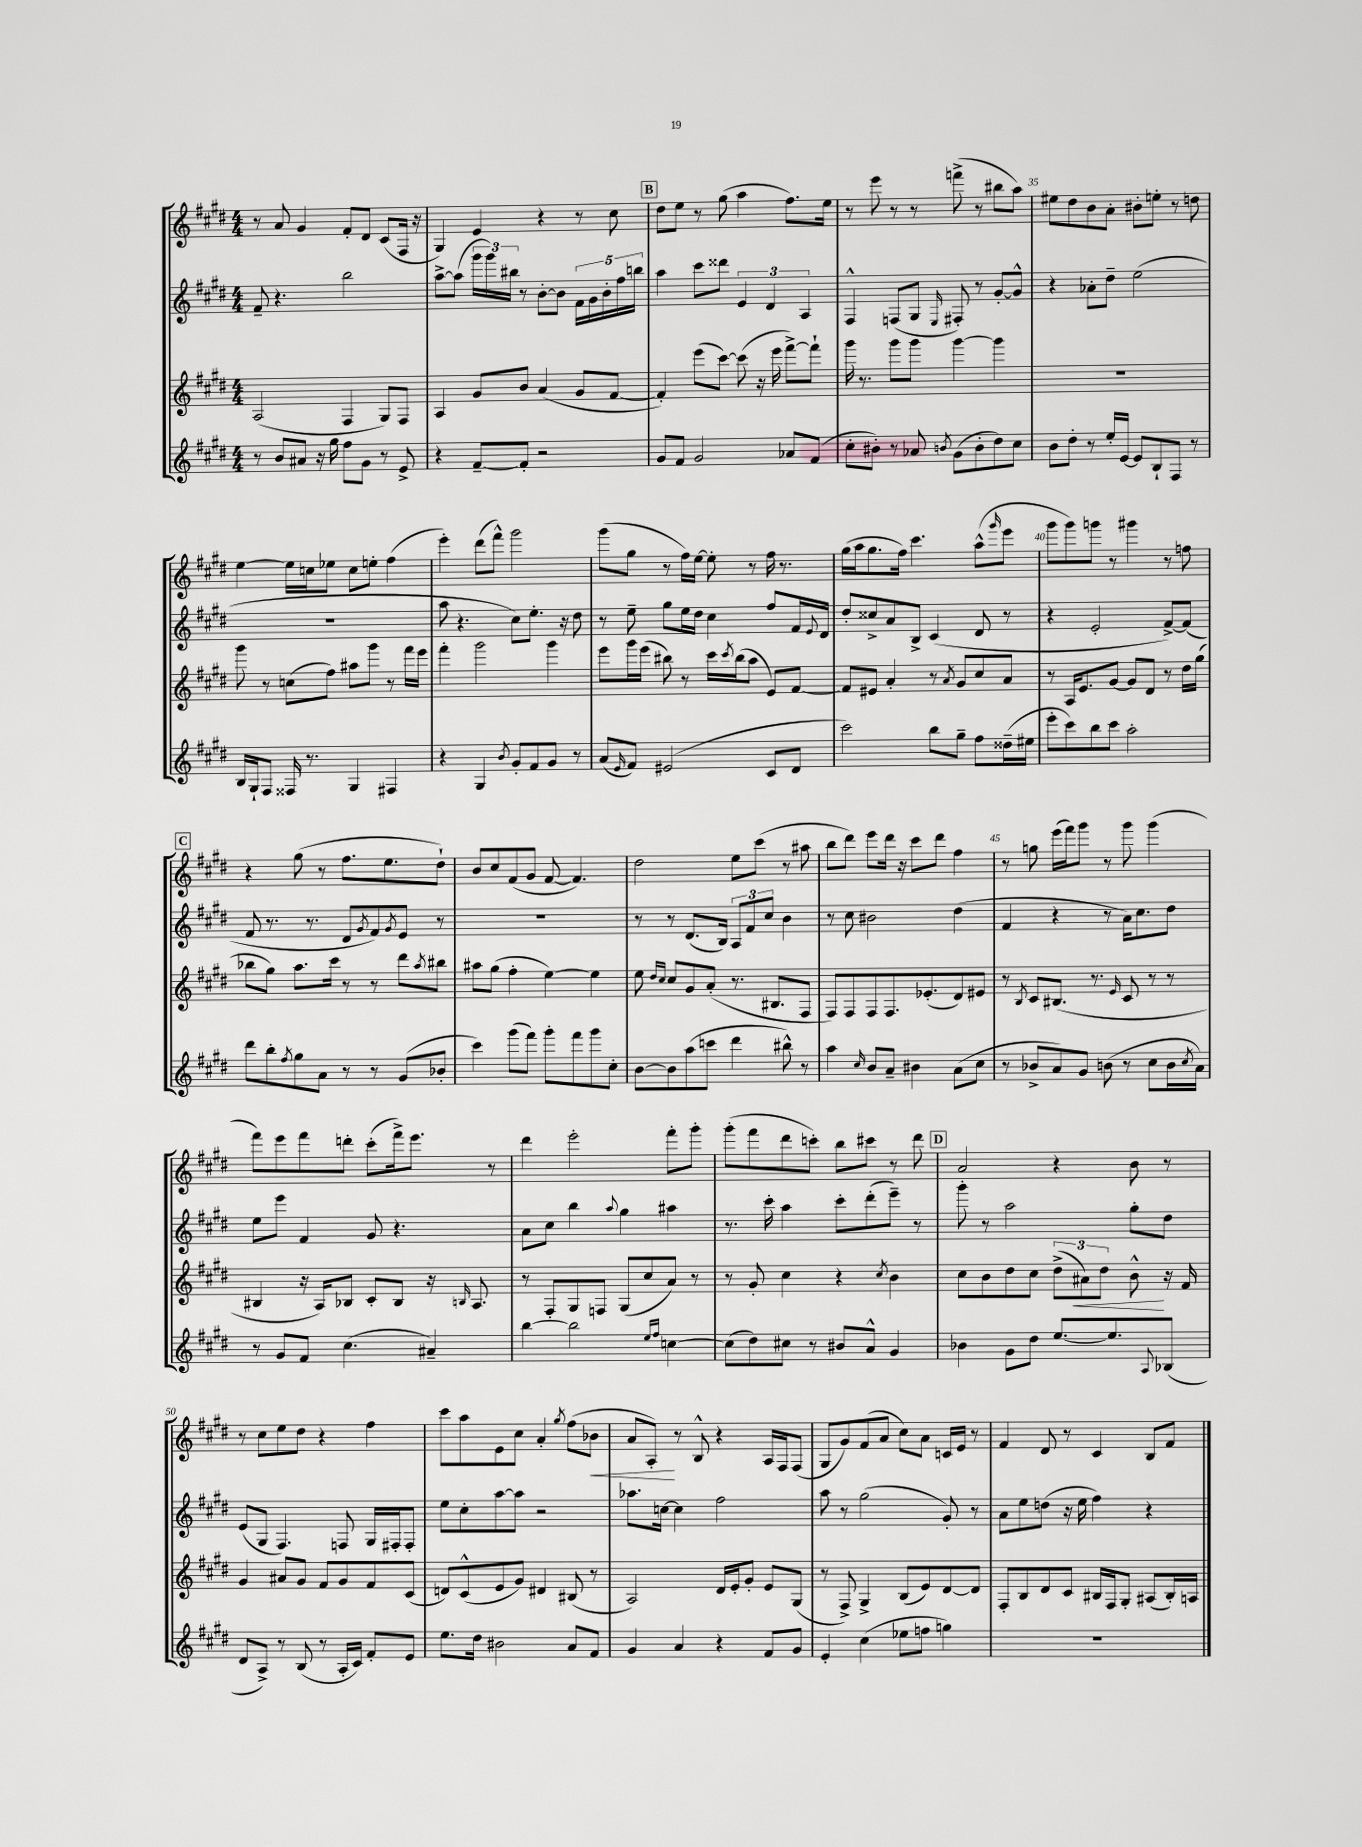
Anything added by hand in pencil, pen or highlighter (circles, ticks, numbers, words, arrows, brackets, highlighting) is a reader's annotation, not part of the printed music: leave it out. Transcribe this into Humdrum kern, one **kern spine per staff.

**kern	**kern	**kern	**kern
*staff4	*staff3	*staff2	*staff1
*clefG2	*clefG2	*clefG2	*clefG2
*k[f#c#g#d#]	*k[f#c#g#d#]	*k[f#c#g#d#]	*k[f#c#g#d#]
*M4/4	*M4/4	*M4/4	*M4/4
8r	(2A/	8f#~/	8r
8b/L	.	4.r	8a/
8a#/J	.	.	4g#/
16r	.	.	.
16gg#\	.	.	.
8ff#\L	4F#/	2bb\	8f#'/L
8g#\J	.	.	8d#/J
8r	8G#/L)	.	(8c#/L
8e^/	8F#/J	.	16F#/Jk
.	.	.	16r
=	=	=	=
4r	4A/	[8aa^\L	4G#/)
.	.	(8aa\]J	.
[8f#~/L	8g#/L	24ggg#\LL	4e/
.	.	24ggg#\)	.
.	.	24bb#\JJ	.
8f#'/]J	8b/J	8r	.
2r	(4a/	[8b'\L	4r
.	.	8b\]J	.
.	8g#/L	20f#\LL	8r
.	.	20g#\	.
.	.	20b'\	.
.	[8f#/J	.	8cc#\
.	.	20ff#\	.
.	.	20bb\JJ	.
=	=	=	=
8g#/L	4f#'/])	4aa\	8dd#\L
8f#/J	.	.	8ee\J
2g#/	(8eee\L	8ccc#\L	8r
.	[8ccc#\J)	8ddd##\J	(8gg#\
.	(8ccc#\]	6e/	4aa\
.	16r	.	.
.	.	6d#/	.
.	16eee\	.	.
8a-/L	[8fff#^\L)	.	8.ff#\L)
.	.	6A/	.
(8f#/J	8fff#`\]J	.	.
.	.	.	16ee\Jk
=	=	=	=
8cc#'\L	16ggg#\	4F#^^/	8r
.	8.r	.	.
8b#'\J)	.	.	8eee\
8r	8ggg#\L	(8F/L	8r
8a-/	8ggg#\J	8G#/J	8r
8qb/	.	16qqE/	.
(8g#\L	[4ggg#\	8F#'/)	(8fff^\
8b'\	.	8r	8r
8dd#\)	4ggg#\]	[8g#'/L	8bb#\L
8cc#\J	.	8g#^^/]J	8aa\J)
=	=	=	=
8b\L	1r	4r	8ee#\L
8dd#'\J	.	.	8dd#\
8r	.	8a-'\L	8b\
16ee'/LL	.	8dd#~\J	8a'\J
[16e/JJ	.	.	.
8e/]L	.	(2ee\	8b#'\L
8B`/	.	.	8ee'\J
8F#/J	.	.	8r
8r	.	.	8dd\
=	=	=	=
16B/LL	8ggg#\	1r	[4ee\
16G#`/J	.	.	.
8F#/J	8r	.	.
16F##/	(8cc\L	.	16ee\]LL
8.r	.	.	16cc\J
.	8ff#\J)	.	8ee-\J
4G#/	8aa#\L	.	8cc\L
.	8ggg#\J	.	8ee'\J
4F#/	8r	.	(4ff#\
.	16fff#\LL	.	.
.	16eee\JJ	.	.
=	=	=	=
4r	4fff#'\	8aa\	4eee'\)
.	.	4.r	.
4G#/	2ggg#\	.	(8ddd#\L
.	.	.	8fff#^^\J)
8qb/	.	.	.
8g#'/L	.	8cc#\L)	2ggg#\
8f#/	.	8.ee'\J	.
8g#/J	4ggg#\	.	.
.	.	16r	.
8r	.	8dd#\	.
=	=	=	=
(8a/L	8eee\L	8r	(8ggg#\L
16qqe/	.	.	.
8f#/J)	16ggg#\L	8ee~\	8gg#\J
.	(16eee\JJ	.	.
(2e#/	8bb#\)	8gg#\L	8r
.	8r	16ee\L	16ff#\LL)
.	.	16dd#\JJ	[16ee\JJ
.	16ccc#\LL	4cc#\	8ee'\]
.	8qccc#/	.	.
.	(16bb#\J	.	.
.	8aa\J	.	8r
8c#/L	8e/L)	8ff#/L	16ff#\
.	.	.	8.r
8d#/J	[8f#/J	16f#/L	.
.	.	8qqe/	.
.	.	16d#/JJ	.
=	=	=	=
2ccc#\)	8f#/]L	8dd#'/L	(16gg#\LL
.	.	.	16aa\J
.	8e#/J	8cc##^/	8.gg#\
.	4a'/	8a/	.
.	.	.	16ff#\Jk)
.	.	8B^/J	4.ccc#\
8bb\L	8r	(4c#/	.
.	8qa/	.	.
8gg#~\J	8g#/L	.	.
8ff#\L	8cc#/	8d#/	(8aa^^\L
.	.	.	16qqggg#/
(16dd##~\L	8a/J	8r	8eee\J
16ee#\JJ	.	.	.
=	=	=	=
8eee'\L	8r	4r	8ggg#\L
8ccc#\)	16A/LK	.	8ggg#\)
.	8.e/	.	.
8bb\	.	2e'/	8ggg\J
8ccc#\J	[8g#/J	.	8r
2aa'\	8g#/]L	.	4ggg#\
.	8d#/J	.	.
.	8r	[8f#^/L)	8r
.	16dd#\LL	(8f#/]J	8ff\
.	(16gg#\JJ	.	.
=	=	=	=
8ddd#\L	8bb-\L	8f#/	4r
8bb'\	8gg#\J)	8.r	.
8qff#/	.	.	.
8gg#\	8.aa\L	.	(8gg#\
.	.	8.r	.
8a\J	.	.	8r
.	16ccc#\Jk	.	.
8r	8r	8d#/L	8.ff#\L
.	.	8qg#/	.
8r	8r	8f#/)	.
.	.	.	8.ee\
.	.	8qg#/	.
(8g#/L	8ddd#\L	8e/J	.
.	8qaa/	.	.
8b-'/J	8bb#\J	8r	8dd#`\J)
=	=	=	=
4ccc#\)	8aa#\L	1r	8b/L
.	(8gg#\J	.	8cc#/
(8ggg#\L	4ff#'\	.	(8f#/
8fff#\J)	.	.	8g#/J
8ggg#'\L	[4ee\)	.	[8f#/
8fff#\	.	.	4.f#/])
8ggg#\	4ee\]	.	.
8cc#'\J	.	.	.
=	=	=	=
[8b\L	8ee\	8r	2dd#\
.	16qqdd#/LL	.	.
.	16qqcc#/JJ	.	.
8b\]	8cc#/L	8r	.
(8aa\	8g#/	(8.d#/L	.
8ccc\J	(8a'/J	.	.
.	.	16B/Jk)	.
4ddd#\	8.r	12A/L	8ee\L
.	.	12f#/	.
.	.	.	(8ccc#\J
.	.	12cc#/J	.
.	8.B#/L	.	.
8bb#^^\)	.	4b\	8r
8r	8F#/J	.	8aa#\
=	=	=	=
4aa\	8F#/L)	8r	8bb\L
.	8F#/	8cc#\	8ddd#\J)
16qqcc#/	.	.	.
8b/L	8F#/	2b#\	8eee\L
8a~/J	8.F#/	.	16ddd#\Jk
.	.	.	16r
4b#\	.	.	8ccc#\L
.	(8.e-'/	.	.
.	.	.	8ddd#\J
(8a\L	8d#/)	(4dd#\	4ff#\
8cc#\J	8e#/J	.	.
=	=	=	=
8r	8r	4f#/	8r
.	8qB/	.	.
8b-^/L	8c#/L	.	8gg\
8a/)	(8.B#/J	4r	(16eee\LL
.	.	.	16fff#\J)
8g#/J	.	.	8ggg#\J
.	8.r	.	.
(8b\	.	8r	8r
.	16qqe/	.	.
8r	8c#/	16a\LK)	8ggg#\
.	.	8.cc#\	.
8cc#\L	8r	.	(4ggg#\
16b\L	8r	8dd#\J	.
8qcc#/	.	.	.
16a\JJ)	.	.	.
=	=	=	=
8r	4B#/	8ee\L	8fff#\L)
8g#/L	.	8eee\J	8eee\
8f#/J	16r	4f#/	8fff#\
.	16A/LK)	.	.
(4.cc#\	8B-/J	.	8ddd'\J
.	8c#'/L	8g#/	(8ccc#'\L
.	8B-/J	4.r	16fff#^\k)
.	.	.	8.eee\J
4a#~/)	16r	.	.
.	16qqB/	.	.
.	8.A/	.	.
.	.	.	8r
=	=	=	=
[4bb\	8r	8a\L	4ddd#\
.	8F#'/L	8cc#\J	.
2bb\]	8G#/	4bb\	2eee'\
.	8F/J	.	.
.	.	8qqaa/	.
.	(8G#/L	4gg#\	.
.	8cc#/	.	.
16qqee/LL	.	.	.
16qqff#/JJ	.	.	.
[4cc\	8a/J)	4aa#\	8fff#'\L
.	8r	.	8ggg#'\J
=	=	=	=
(8cc\]L	8r	8.r	(8ggg#'\L
8dd#\)	8g#'/	.	8fff#\
.	.	16ccc#'\	.
8cc#\J	4cc#\	4aa\	8ddd#\
8r	.	.	8ccc'\J)
8b#/L	4r	8ccc#'\L	8bb\L
8a^^/J	.	(8ddd#'\	8ccc#\J
.	8qcc#/	.	.
4g#/	4b\	8eee~\J)	8r
.	.	8r	8ddd#\
=	=	=	=
4b-\	8cc#\L	8ggg#'\	2a/
.	8b\	8r	.
8g#\L	8dd#\	2aa\	.
8dd#\J	8cc#\J	.	.
[8.ee/L	(12dd#^\L	.	4r
.	12a#\)	.	.
.	12dd#\J	.	.
8.ee/]	.	.	.
.	8b^^\	8gg#'\L	8b\
8qqA/	.	.	.
(8B-/J	16r	8dd#\J	8r
.	16f#/	.	.
=	=	=	=
8d#/L	4g#/	(8e/L	8r
8A^/J)	.	8G#/J	8cc#\L
8r	8a#/L	4.F#/)	8ee\
(8B/	8g#/J	.	8dd#\J
8r	8f#/L	.	4r
16A'/LL	8g#/	8F/	.
16c#/JJ)	.	.	.
8f#'/L	8f#/	16G#/LL	4ff#\
.	.	16F#'/J	.
8e/J	(8c#/J	8F#'/J	.
=	=	=	=
8.ee\L	8d/L)	8ee\L	8ccc#\L
.	(8c#^^/	8cc#'\	8aa\
16dd#\Jk	.	.	.
2b#\	8e/	[8aa\	8e\
.	8g#/J)	8aa\]J	8cc#\J
.	4d#/	2r	4a'/
.	.	.	8qgg#/
8a/L	(8B#/	.	(8ff#\L
8f#/J	8r	.	8b-\J
=	=	=	=
4g#/	2A/)	8.aa-\L	8a/L
.	.	.	8A'/J)
.	.	[16cc\Jk	.
4a/	.	4cc\]	8r
.	.	.	8B^^/
4r	16d#/LL	2ff#\	4r
.	16e'/J	.	.
.	8g#'/J	.	.
8f#/L	8e/L	.	16A/LL
.	.	.	16F#/J
8g#/J	(8G#/J	.	(8F#/J
=	=	=	=
4e'/	8r	8aa\	8G#/L
.	8F#^/)	8r	8g#/)
(4cc#\	4G#^/	(2gg#\	(8f#/
.	.	.	8a/J
8ee-\L	(8B/L	.	8cc#\L)
8ff\J	8e/)	.	8a\J
4gg\)	[8d#/	8g#'/)	16c/LL
.	.	.	16e/JJ
.	8d#/]J	8r	8r
=	=	=	=
1r	8F#'/L	8a\L	4f#/
.	8B/	8ee\	.
.	8d#/	(8dd\J	8d#/
.	8c#/J	16r	8r
.	.	16ee\	.
.	16B#/LL	4ff#\)	4c#/
.	16F#/J	.	.
.	8G#'/J	.	.
.	(8A#/L	4r	8B/L
.	16B#'/L)	.	8f#/J
.	16A/JJ	.	.
==	==	==	==
*-	*-	*-	*-
